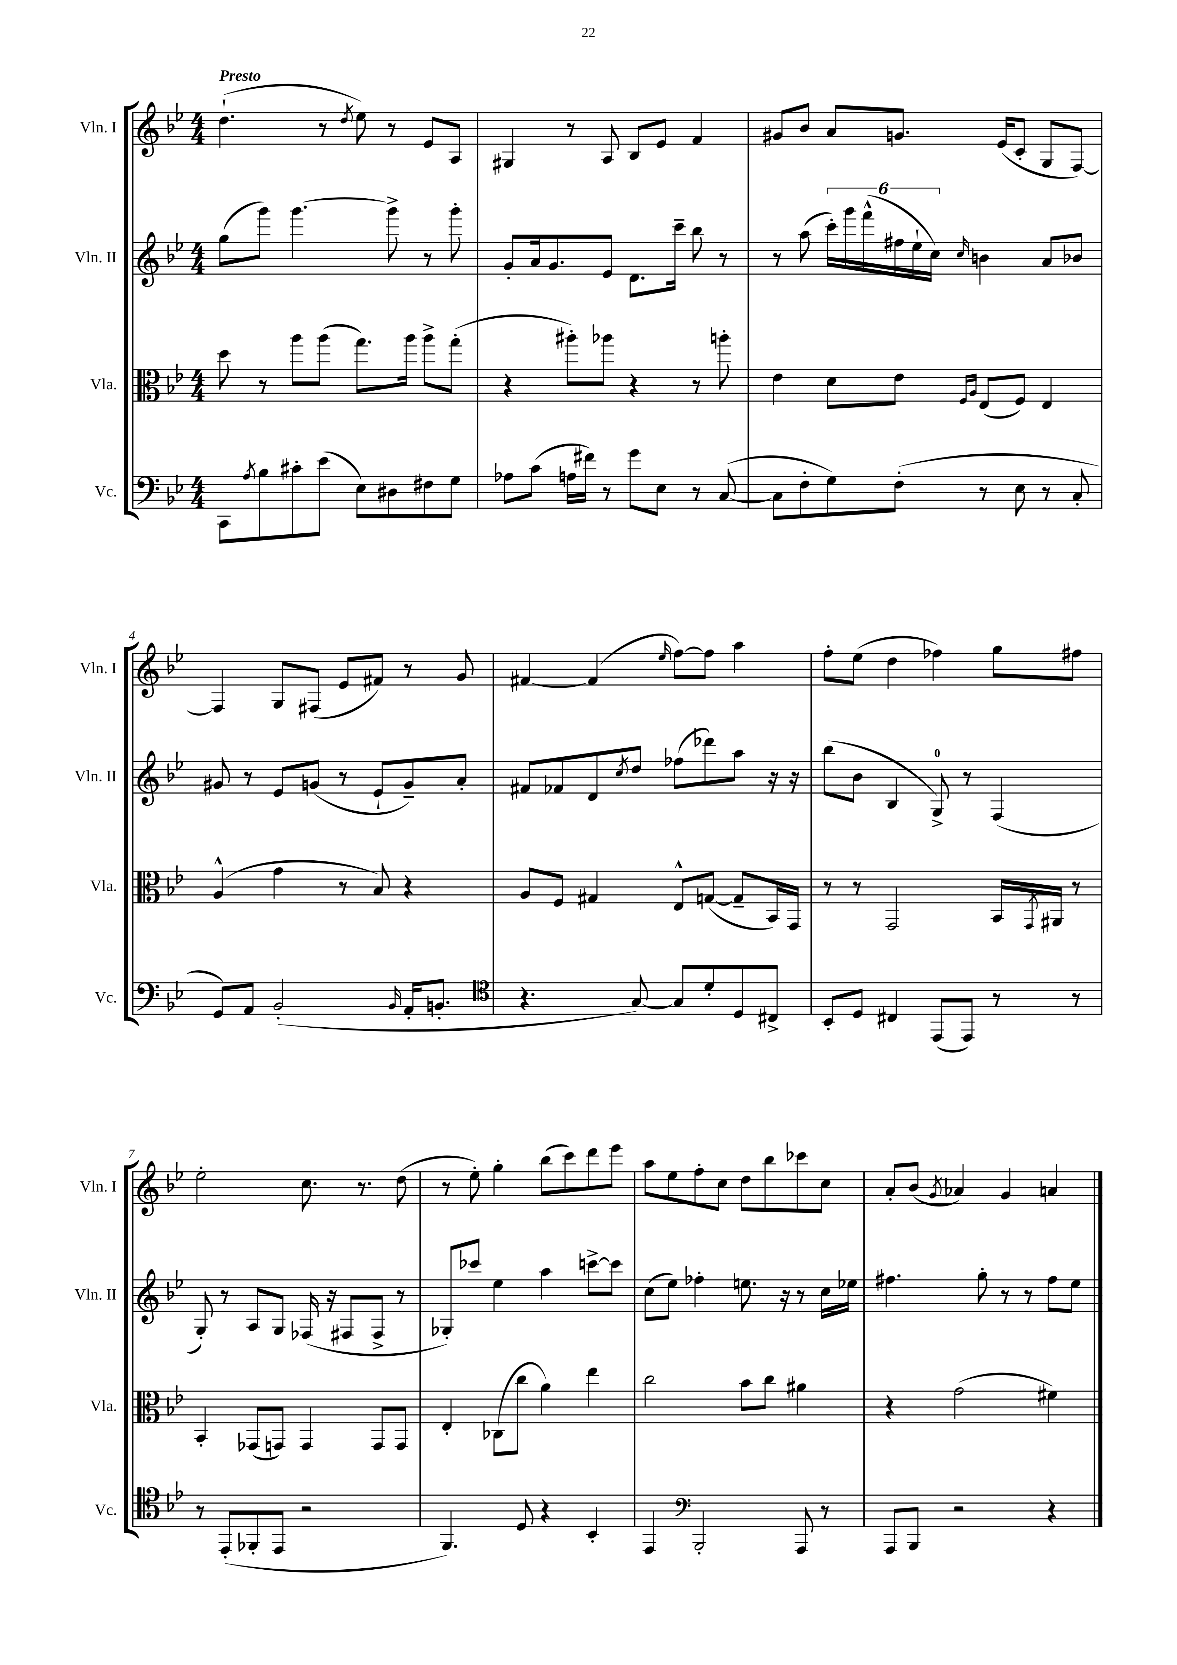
<<
\new StaffGroup <<
\new Staff = "s0" \with { instrumentName = "Vln. I" shortInstrumentName = "Vln. I" } {
    \clef treble \key bes \major \numericTimeSignature \time 4/4 \tempo "Presto"
    d''4.-!( r8 \acciaccatura { d''8 } ees''8) r8 ees'8 a8 |
    gis4 r8 a8 bes8 ees'8 f'4 |
    gis'8 bes'8 a'8 g'8. ees'16( c'8-. g8 f8~) |
    f4 g8 fis8( ees'8 fis'8) r8 g'8 |
    fis'4~ fis'4( \grace { ees''16 } f''8~) f''8 a''4 |
    f''8-. ees''8( d''4 fes''4) g''8 fis''8 |
    ees''2-. c''8. r8. d''8( |
    r8 ees''8-.) g''4-. bes''8( c'''8) d'''8 ees'''8 |
    a''8 ees''8 f''8-. c''8 d''8 bes''8 ces'''8 c''8 |
    a'8-. bes'8( \acciaccatura { g'8 } aes'4) g'4 a'4 \bar "|." |
}
\new Staff = "s1" \with { instrumentName = "Vln. II" shortInstrumentName = "Vln. II" } {
    \clef treble \key bes \major \numericTimeSignature \time 4/4
    g''8( g'''8) g'''4.~ g'''8-> r8 g'''8-. |
    g'8-. a'16 g'8. ees'8 d'8. c'''16-- bes''8 r8 |
    r8 a''8( \tuplet 6/4 { c'''16-.) g'''16 f'''16-^( fis''16 ees''16-! c''16) } \grace { c''16 } b'4 a'8 bes'8 |
    gis'8 r8 ees'8 g'8( r8 ees'8-! g'8--) a'8-. |
    fis'8 fes'8 d'8 \acciaccatura { c''8 } d''8 fes''8( des'''8) a''8 r16 r16 |
    bes''8( bes'8 bes4 g8-0->) r8 f4( |
    g8-.) r8 a8 g8 fes16( r16 fis8 fis8-> r8 |
    ges8-.) ces'''8 ees''4 a''4 c'''8~-> c'''8 |
    c''8( ees''8) fes''4-. e''8. r16 r8 c''16 ees''16 |
    fis''4. g''8-. r8 r8 fis''8 ees''8 \bar "|." |
}
\new Staff = "s2" \with { instrumentName = "Vla." shortInstrumentName = "Vla." } {
    \clef alto \key bes \major \numericTimeSignature \time 4/4
    d''8 r8 a''8 a''8( g''8.) a''16 a''8-> g''8-.( |
    r4 ais''8-.) aes''8 r4 r8 a''8-. |
    ees'4 d'8 ees'8 \grace { f16 a16 } ees8( f8) ees4 |
    a4-^( g'4 r8 bes8) r4 |
    a8 f8 gis4 ees8-^ g8~( g8-- bes,16) g,16 |
    r8 r8 g,2 bes,16 \acciaccatura { g,8 } ais,16 r8 |
    bes,4-. ges,8( g,8) g,4 g,8 g,8 |
    ees4-. ces8( c''8 a'4) ees''4 |
    c''2 bes'8 c''8 ais'4 |
    r4 g'2( fis'4) \bar "|." |
}
\new Staff = "s3" \with { instrumentName = "Vc." shortInstrumentName = "Vc." } {
    \clef bass \key bes \major \numericTimeSignature \time 4/4
    c,8 \acciaccatura { a8 } bes8 cis'8-. ees'8( ees8) dis8 fis8 g8 |
    aes8 c'8( a16 fis'16) r8 g'8 ees8 r8 c8~( |
    c8 f8-. g8) f8-.( r8 ees8 r8 c8-. |
    g,8) a,8 bes,2-.( \grace { bes,16 } a,16-. b,8.-. |
    \clef tenor r4. g8~) g8 d'8-. d8 cis8-> |
    bes,8-. d8 cis4 ees,8( ees,8) r8 r8 |
    r8 ees,8-.( fes,8-. ees,8 r2 |
    f,4.) d8 r4 bes,4-. |
    ees,4 \clef bass bes,,2-. a,,8 r8 |
    a,,8 bes,,8 r2 r4 \bar "|." |
}
>>
>>
